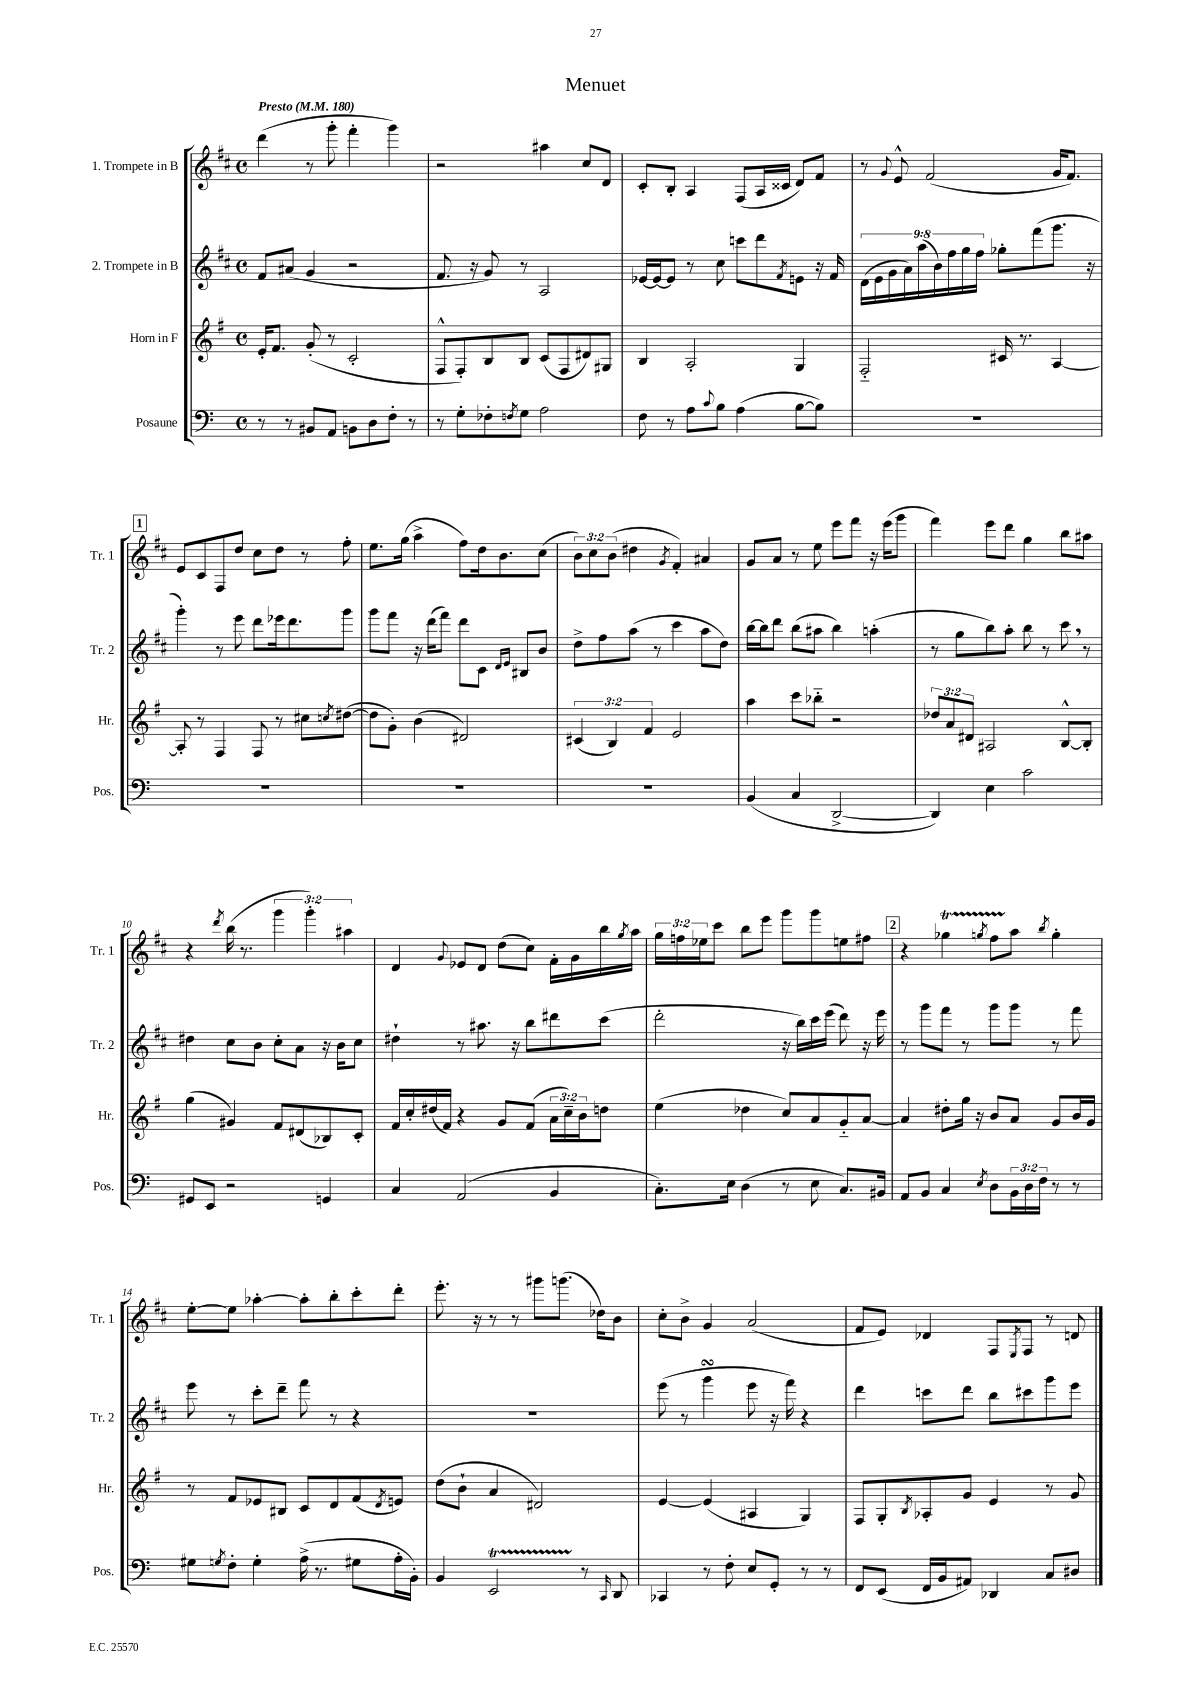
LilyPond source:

\header { title = "Menuet" }
<<
\new StaffGroup <<
\new Staff = "s0" \with { instrumentName = "1. Trompete in B" shortInstrumentName = "Tr. 1" } {
    \clef treble \key d \major \defaultTimeSignature \time 4/4 \override Staff.TupletNumber.text = #tuplet-number::calc-fraction-text \tempo "Presto" 4 = 180
    d'''4( r8 g'''8-. fis'''4-. g'''4) |
    r2 ais''4 cis''8 d'8 |
    cis'8-. b8-. a4 fis8( a16 cisis'16 d'8) fis'8 |
    r8 \appoggiatura { g'8 } e'8-^ fis'2( g'16 fis'8.) |
    \mark \markup { \box "1" } e'8 cis'8 fis8 d''8 cis''8 d''8 r8 fis''8-. |
    e''8. g''16( a''4-> fis''8) d''16 b'8. cis''8( |
    \tuplet 3/2 { b'8) cis''8 b'8( } dis''4 \acciaccatura { g'8 } fis'4-.) ais'4 |
    g'8 a'8 r8 e''8 e'''8 fis'''8 r16 e'''16( g'''8 |
    fis'''4) e'''8 d'''8 g''4 b''8 ais''8 |
    r4 \acciaccatura { d'''8 } b''16( r8. \tuplet 3/2 { g'''4 g'''4-.) ais''4 } |
    d'4 \appoggiatura { g'8 } ees'8 d'8 d''8( cis''8) fis'16-. g'16 b''16 \acciaccatura { g''8 } a''16 |
    \tuplet 3/2 { g''16 f''16 ees''16 } cis'''8 b''8 e'''8 g'''8 g'''8 e''8 fis''8 |
    \mark \markup { \box "2" } r4 ges''4\startTrillSpan \acciaccatura { g''8 } fis''8 a''8\stopTrillSpan \acciaccatura { b''8 } g''4-. |
    e''8~-. e''8 aes''4~-. aes''8-. b''8-. cis'''8-. d'''8-. |
    e'''8.-. r16 r8 r8 gis'''8 g'''8.( des''16) b'8 |
    cis''8-. b'8-> g'4 a'2( |
    fis'8 e'8) des'4 fis8 \acciaccatura { e8 } fis8 r8 d'8 \bar "|." |
}
\new Staff = "s1" \with { instrumentName = "2. Trompete in B" shortInstrumentName = "Tr. 2" } {
    \clef treble \key d \major \defaultTimeSignature \time 4/4 \override Staff.TupletNumber.text = #tuplet-number::calc-fraction-text
    fis'8 ais'8( g'4 r2 |
    fis'8. r16 g'8) r8 a2 |
    ees'16~ ees'16~ ees'8 r8 cis''8 c'''8 d'''8 \acciaccatura { fis'8 } e'8 r16 fis'16 |
    \tuplet 9/8 { d'16( e'16 g'16 a'16) a''16( b'16) fis''16 g''16 fis''16 } ges''8-. fis'''8( g'''8. r16 |
    \mark \markup { \box "1" } g'''4-.) r8 e'''8 d'''8 ees'''16 d'''8. g'''8 |
    g'''8 fis'''8 r16 d'''16( fis'''8) d'''8 cis'8 \grace { d'16 e'16 } bis8 b'8 |
    d''8-> fis''8 a''8( r8 cis'''4 a''8 d''8) |
    b''16~ b''16 d'''8 b''8( ais''8 b''4) a''4-.( |
    r8 g''8 b''8) a''8-. b''8 r8 cis'''8 \breathe r8 |
    dis''4 cis''8 b'8 cis''8-. a'8 r16 b'16 cis''8 |
    dis''4-! r8 ais''8. r16 b''8 dis'''8 cis'''8( |
    d'''2-. r16 b''16) cis'''16 e'''16( d'''8) r16 e'''16 |
    \mark \markup { \box "2" } r8 g'''8 fis'''8 r8 g'''8 g'''8 r8 fis'''8 |
    e'''8 r8 cis'''8-. d'''8-- fis'''8 r8 r4 |
    R1 |
    e'''8( r8 g'''4\turn e'''8 r16 fis'''16) r4 |
    d'''4 c'''8 d'''8 b''8 cis'''8 g'''8 e'''8 \bar "|." |
}
\new Staff = "s2" \with { instrumentName = "Horn in F" shortInstrumentName = "Hr." } {
    \clef treble \key g \major \defaultTimeSignature \time 4/4 \override Staff.TupletNumber.text = #tuplet-number::calc-fraction-text
    e'16-. fis'8. g'8-.( r8 c'2-. |
    fis8-^ fis8-.) b8 b8 c'8( fis8 dis'8) gis8 |
    b4 a2-. g4 |
    fis2-_ cis'16 r8. a4~ |
    \mark \markup { \box "1" } a8-. r8 fis4 fis8 r8 cis''8 \acciaccatura { c''8 } dis''8~( |
    dis''8 g'8-.) b'4( dis'2) |
    \tuplet 3/2 { cis'4( b4) fis'4 } e'2 |
    a''4 c'''8 bes''8-_ r2 |
    \tuplet 3/2 { des''8 a'8 dis'8 } ais2 b8~-^ b8-. |
    g''4( gis'4) fis'8 dis'8( bes8) c'8-. |
    fis'16 c''16-. dis''16( fis'16) r4 g'8 fis'8( \tuplet 3/2 { a'16 c''16--) b'16 } d''8 |
    e''4( des''4 c''8) a'8 g'8-_ a'8~ |
    \mark \markup { \box "2" } a'4 dis''8-. g''16 r16 b'8 a'8 g'8 b'16 g'16 |
    r8 fis'8 ees'8 bis8 c'8 d'8 fis'8( \acciaccatura { d'8 } e'8) |
    d''8( b'8-! a'4 dis'2) |
    e'4~ e'4( ais4 g4) |
    fis8 g8-. \acciaccatura { b8 } aes8-. g'8 e'4 r8 g'8 \bar "|." |
}
\new Staff = "s3" \with { instrumentName = "Posaune" shortInstrumentName = "Pos." } {
    \clef bass \key c \major \defaultTimeSignature \time 4/4 \override Staff.TupletNumber.text = #tuplet-number::calc-fraction-text
    r8 r8 bis,8 a,8 b,8 d8 f8-. r8 |
    r8 g8-. fes8-. \acciaccatura { f8 } g8 a2 |
    f8 r8 a8 \appoggiatura { c'8 } b8 a4( b8~ b8) |
    R1 |
    \mark \markup { \box "1" } R1 |
    R1 |
    R1 |
    b,4( c4 d,2~-> |
    d,4) e4 c'2 |
    gis,8 e,8 r2 g,4 |
    c4 a,2( b,4 |
    c8.-.) e16 d4( r8 e8 c8.) bis,16 |
    \mark \markup { \box "2" } a,8 b,8 c4 \acciaccatura { e8 } d8 \tuplet 3/2 { b,16 d16 f16 } r8 r8 |
    gis8 \acciaccatura { g8 } f8-. g4-. a16->( r8. gis8 a16-. b,16-.) |
    b,4 e,2\startTrillSpan r8\stopTrillSpan \grace { c,16 } d,8 |
    ces,4 r8 f8-. e8 g,8-. r8 r8 |
    f,8 e,8( f,16 b,16 ais,8) des,4 c8 dis8 \bar "|." |
}
>>
>>
